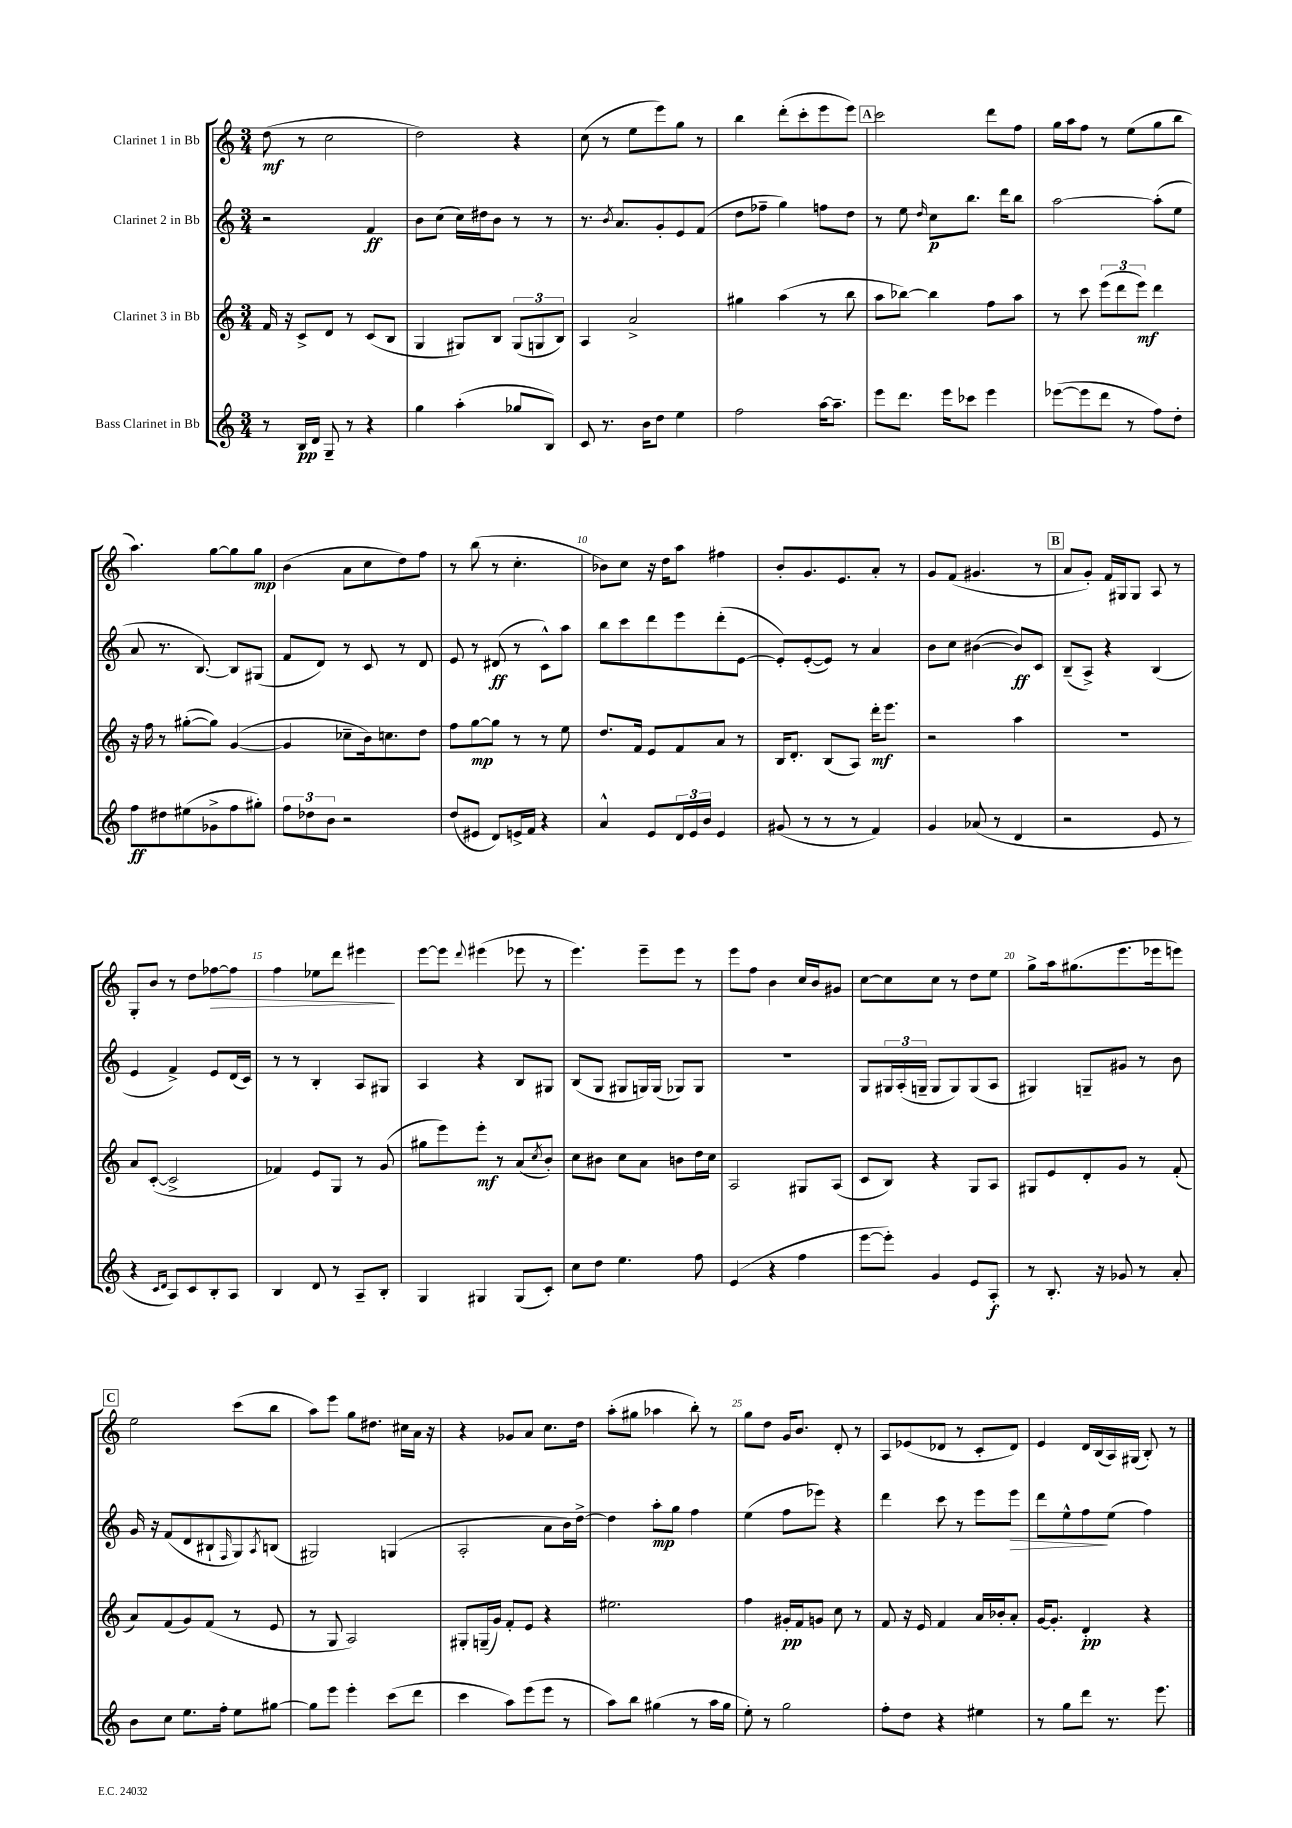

**kern	**kern	**kern	**kern
*staff4	*staff3	*staff2	*staff1
*clefG2	*clefG2	*clefG2	*clefG2
*k[]	*k[]	*k[]	*k[]
*M3/4	*M3/4	*M3/4	*M3/4
8r	16f	2r	(8dd
.	16r	.	.
16B	8c^	.	8r
16d	.	.	.
8G~	8d	.	2cc
8r	8r	.	.
4r	(8c	4f	.
.	8B	.	.
=	=	=	=
4gg	4G	8b	2dd)
.	.	(8cc	.
(4aa'	8G#)	16cc)	.
.	.	16dd#	.
.	8B	8b	.
8gg-	(12G#	8r	4r
.	12G	.	.
8B)	.	8r	.
.	12B)	.	.
=	=	=	=
8c	4A	8.r	(8cc
8.r	.	.	8r
.	.	8qb	.
.	.	8.a	.
.	2a^	.	8ee
16b	.	.	.
8dd	.	8g'	8eee)
4ee	.	8e	8gg
.	.	(8f	8r
=	=	=	=
2ff	4gg#	8dd	4bb
.	.	8ff-~	.
.	(4aa	4gg)	(8ddd'
.	.	.	8ccc'
[16aa	8r	8ff	8eee
8.aa~]	.	.	.
.	8bb	8dd	8eee)
=	=	=	=
8eee	8aa	8r	2ccc
8.ddd	[8bb-)	8ee	.
.	.	16qqdd	.
.	4bb-]	8cc	.
16eee	.	.	.
8ccc-	.	8.bb	.
4eee	8ff	.	8ddd
.	.	16ddd	.
.	8aa	8bb	8ff
=	=	=	=
([8eee-	8r	[2aa	16gg
.	.	.	16aa
8eee-]	8ccc	.	8ff
8ddd	(12eee	.	8r
.	12ddd	.	.
8r	.	.	(8ee
.	12eee)	.	.
8ff)	4ddd	(8aa']	8gg
8dd'	.	8ee	8bb
=	=	=	=
8ff	16r	8a	4.aa)
.	16ff	.	.
8dd#	8r	8.r	.
(8ee#	([8gg#'	.	.
.	.	[8.B)	.
8g-^	8gg#])	.	[8gg
8ff	([4g	8B]	8gg]
8gg#')	.	(8G#	8gg
=	=	=	=
12ff	4g]	8f	(4b
12dd-	.	.	.
.	.	8d)	.
12b	.	.	.
2r	8cc-~	8r	8a
.	16b)	8c	8cc
.	8.cc	.	.
.	.	8r	8dd)
.	8dd	8d	8ff
=	=	=	=
(8dd	8ff	8e	8r
8e#	[8gg	8r	(8bb
8d)	8gg]	(8d#	8r
16e^	8r	8r	4.cc'
16f	.	.	.
4r	8r	8c^^)	.
.	8ee	8aa	.
=	=	=	=
4a^^	8.dd	8bb	8b-)
.	.	8ccc	8cc
.	16f	.	.
8e	8e	8ddd	16r
.	.	.	16dd
24d	8f	8eee	8aa
24e	.	.	.
24b	.	.	.
4e	8a	(8ddd'	4ff#
.	8r	[8e	.
=	=	=	=
(8g#	16B	8e'])	8b'
.	8.d'	.	.
8r	.	([8e'	8.g
8r	(8B	8e])	.
.	.	.	8.e
8r	8A)	8r	.
4f)	16ddd'	4a	8a'
.	8.eee	.	.
.	.	.	8r
=	=	=	=
4g	2r	8b	8g
.	.	8cc	(8f
(8a-	.	([4b#	4.g#
8r	.	.	.
4d	4aa	8b#])	.
.	.	8c	8r
=	=	=	=
2r	2.r	(8B~	8a
.	.	8A^)	8g')
.	.	4r	16f
.	.	.	16G#
.	.	.	8G#
8e	.	(4B	8A
8r	.	.	8r
=	=	=	=
4r	8a	4e	8G'
.	([8c'	.	8b
16qqc	.	.	.
16qqd	.	.	.
8A)	2c^]	4f^)	8r
8c	.	.	8dd
8B'	.	8e	[8ff-
8A	.	(16d	8ff-]
.	.	16c)	.
=	=	=	=
4B	4f-)	8r	4ff
.	.	8r	.
8d	8e	4B'	8ee-
8r	8G	.	8ddd
8A~	8r	8A	4eee#
8B'	(8g	8G#	.
=	=	=	=
4G	8gg#	4A	[8eee
.	8eee)	.	8eee]
.	.	.	8qqddd
4G#	8eee'	4r	(4eee#
.	8r	.	.
(8G#	(8a	8B	8eee-
.	8qcc	.	.
8c')	8b')	8G#	8r
=	=	=	=
8cc	8cc	(8B	4.eee)
8dd	8b#	8G	.
4.ee	8cc	8G#	.
.	8a	16G)	8eee~
.	.	(16G	.
.	8b	8G-)	8eee
8ff	16dd	8G-	8r
.	16cc	.	.
=	=	=	=
(4e	2A	2.r	8eee
.	.	.	8ff
4r	.	.	4b
4ff	8G#	.	16cc
.	.	.	16b
.	(8A	.	8g#
=	=	=	=
[8eee	8c	8G	[8cc
8eee'])	8B)	24G#	8cc]
.	.	(24A'	.
.	.	24G~	.
4g	4r	8G	8cc
.	.	8G)	8r
8e	8G	(8G	8dd
8A'	8A	8A	8ee
=	=	=	=
8r	8G#	4G#)	8gg^
8.B'	8e	.	16aa
.	.	.	(8.gg#
.	8d'	8G~	.
16r	.	.	.
8g-	8g	8g#	8.eee
8r	8r	8r	.
.	.	.	16eee-
8a'	(8f'	8b	8eee)
=	=	=	=
8b	8a)	16g	2ee
.	.	16r	.
8cc	(8f	(8f	.
8.ee	8g)	8d	.
.	(8f	8B#`	.
16ff'	.	.	.
.	.	16qqF	.
8ee	8r	8G)	(8ccc
.	.	8qA	.
[8gg#	8e	(8B	8bb
=	=	=	=
8gg#]	8r	2G#)	8aa)
8eee	8G	.	8eee
4eee'	2A)	.	8gg
.	.	.	8.dd#
(8ccc	.	(4G	.
.	.	.	16cc#
8ddd	.	.	16a
.	.	.	16r
=	=	=	=
4ccc	8G#'	2A'	4r
.	(16G~	.	.
.	16g)	.	.
8aa)	8f'	.	8g-
(8eee	8e	.	8a
8eee	4r	8a	8.cc
8r	.	16b)	.
.	.	[16dd^	16dd
=	=	=	=
8aa)	2.ee#	4dd]	(8aa'
8bb	.	.	8gg#
(4gg#	.	8aa'	4aa-
.	.	8gg	.
8r	.	4ff	8bb')
16aa	.	.	8r
16gg#	.	.	.
=	=	=	=
8ee')	4ff	(4ee	8gg
8r	.	.	8dd
2gg	16g#'	8ff	16g
.	16f	.	8.b
.	8g	8eee-)	.
.	8cc	4r	8d'
.	8r	.	8r
=	=	=	=
8ff'	8f	4ddd	8A
8dd	16r	.	(8e-
.	16e	.	.
4r	4f	8ccc	8d-
.	.	8r	8r
4ee#	16a	8eee	8c'
.	16b-'	.	.
.	8a'	8eee	8d-)
=	=	=	=
8r	[16g	8ddd	4e
.	8.g']	.	.
8gg	.	8ee^^	.
8ddd	4d'	8ff	16d
.	.	.	(16B
8.r	.	(8ee	16A)
.	.	.	(16G#
.	4r	4ff)	8B')
8.eee	.	.	.
.	.	.	8r
==	==	==	==
*-	*-	*-	*-
